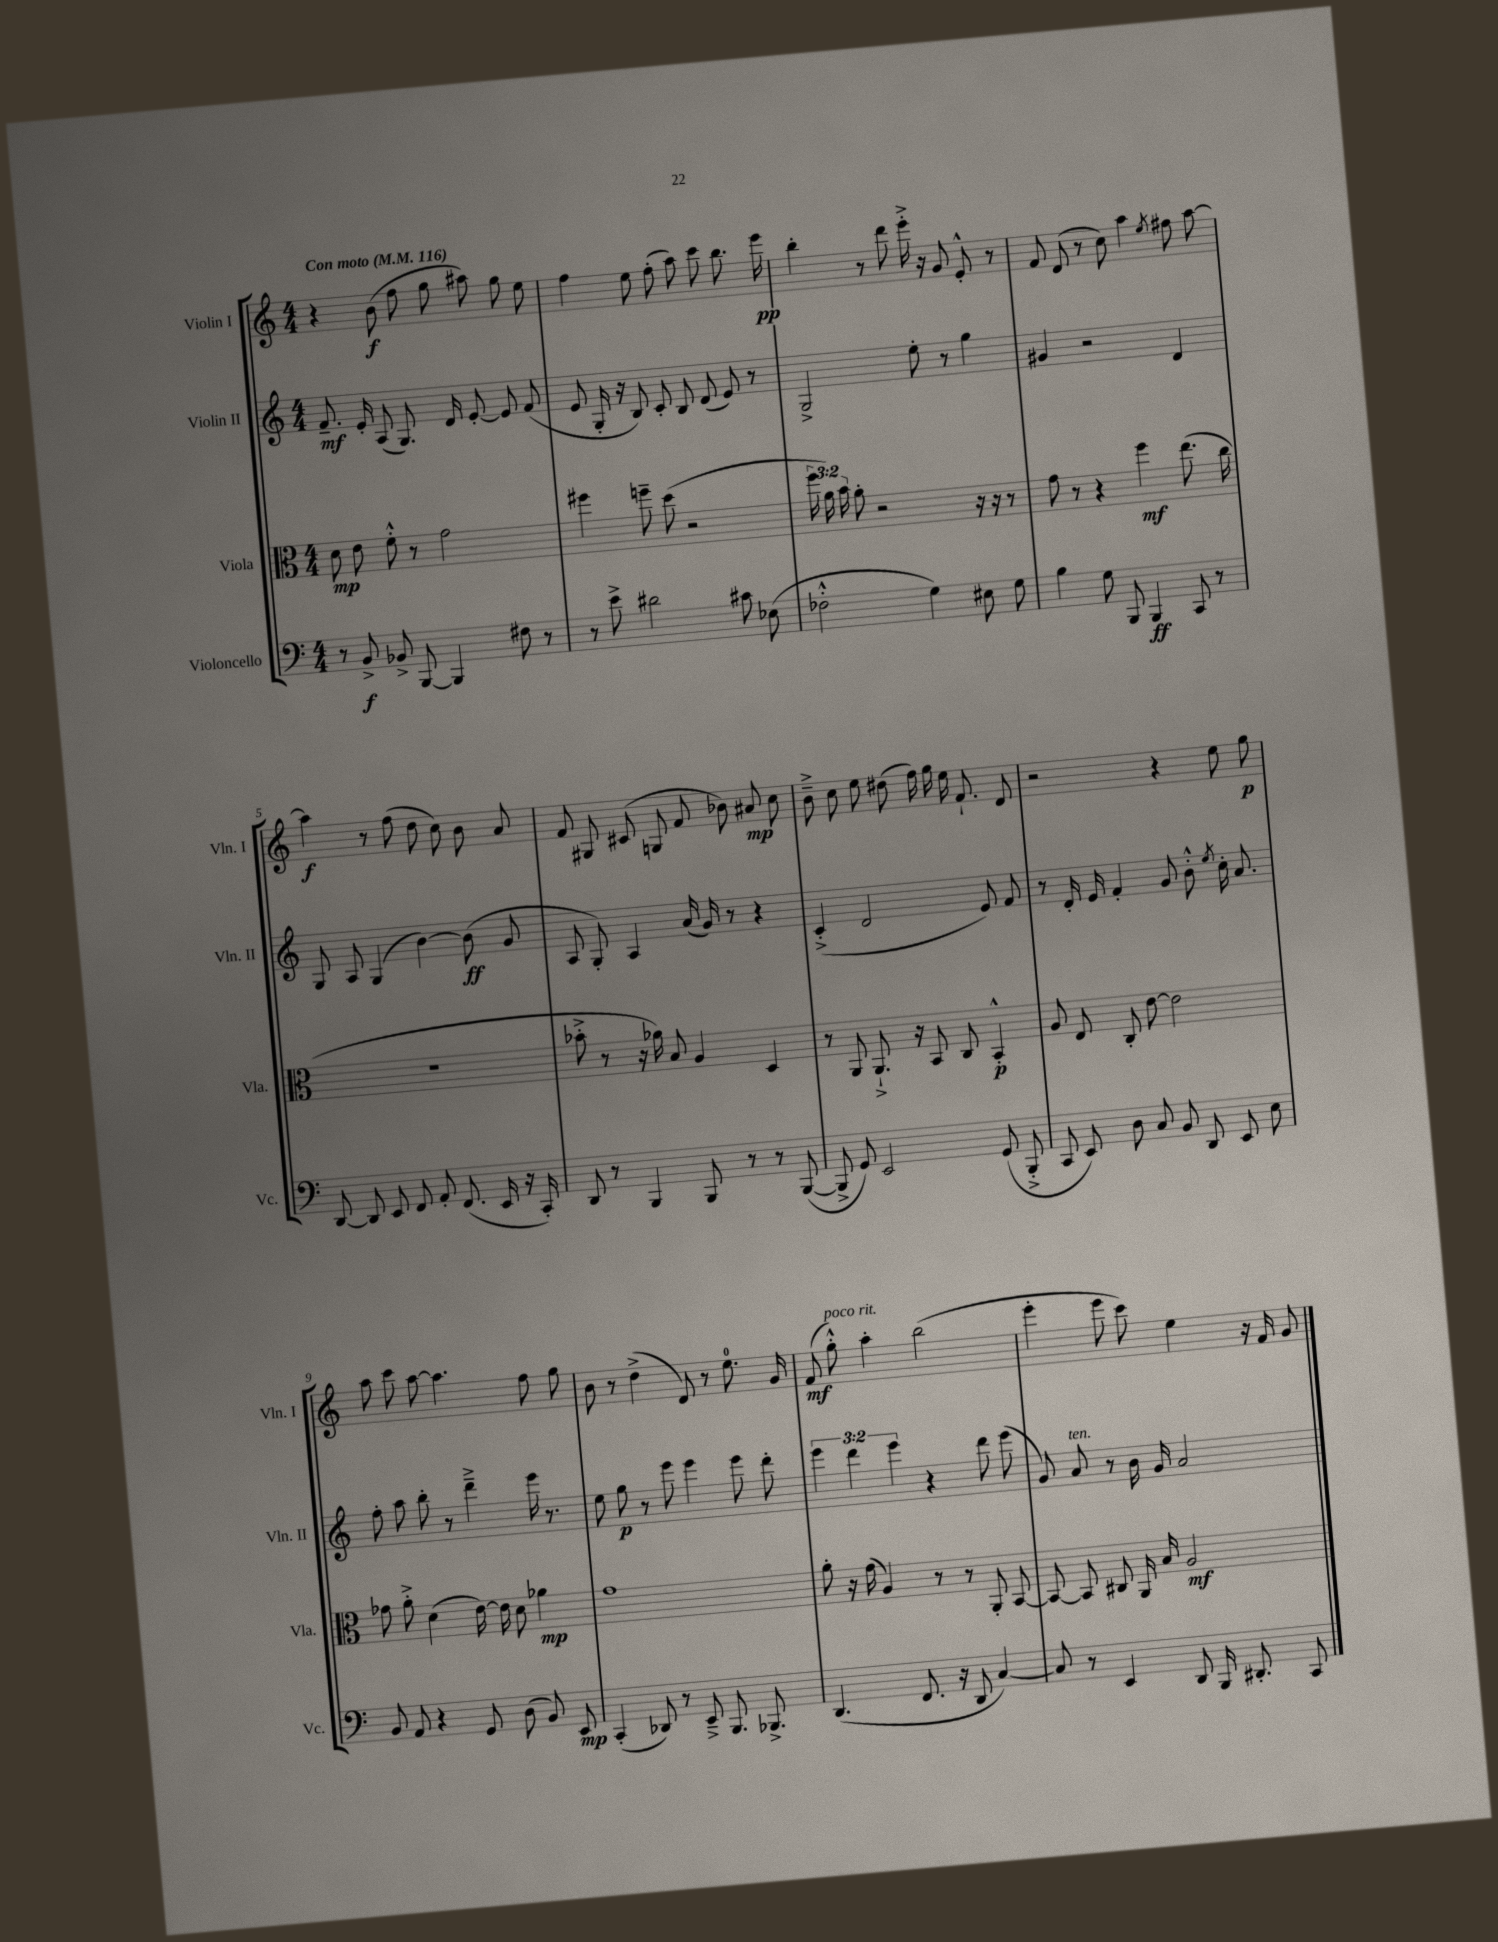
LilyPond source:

<<
\new StaffGroup <<
\new Staff = "s0" \with { instrumentName = "Violin I" shortInstrumentName = "Vln. I" } {
    \clef treble \key c \major \numericTimeSignature \time 4/4 \tempo "Con moto" 4 = 116
    \autoBeamOff r4 b'8\f( f''8 g''8 ais''8) g''8 e''8 |
    f''4 e''8 f''8-.( a''8) c'''8 b''8. e'''16\pp |
    b''4-. r8 d'''8 e'''16-.-> r16 g'8 e'8-.-^ r8 |
    f'8 d'8( r8 c''8) a''4 \acciaccatura { e''8 } fis''8 a''8~ |
    a''4\f r8 f''8( d''8 c''8) b'8 a'8 |
    f'8 gis8 cis'8( g8 f'8 bes'8) ais'8\mp c''8 |
    b'8---> c''8 e''8 dis''8( f''16) g''16 e''16 f'8.-! d'8 |
    r2 r4 e''8 g''8\p |
    a''8 c'''8 a''8~ a''4. f''8 g''8 |
    b'8 r8 d''4->( d'8) r8 e''8.-0 g'16 |
    f'8\mf( g''8-.-^^\markup { \italic "poco rit." }) a''4-. b''2( |
    e'''4-. e'''8 c'''8) e''4 r16 f'16 g'8 \bar "|." |
}
\new Staff = "s1" \with { instrumentName = "Violin II" shortInstrumentName = "Vln. II" } {
    \clef treble \key c \major \numericTimeSignature \time 4/4 \override Staff.TupletNumber.text = #tuplet-number::calc-fraction-text
    \autoBeamOff f'8.--\mf e'16-. a8( g8.) d'16 e'8~-. e'8 f'8( |
    e'8 g16-. r16 b8) c'8-. b8 d'8( e'8) r8 |
    g2-> e''8-. r8 g''4 |
    gis'4 r2 d'4 |
    g8 a8 g4( b'4~) b'8\ff( g'8 |
    a8 g8-.) a4 a'16( g'16) r8 r4 |
    c'4-.->( d'2 e'8) f'8 |
    r8 d'16-. e'16 f'4-. g'8 b'8-.-^ \acciaccatura { e''8 } c''16-. a'8. |
    f''8-. a''8 b''8-. r8 d'''4---> e'''16 r8. |
    e''8 g''8\p r8 e'''8 e'''4 e'''8 d'''8-. |
    \tuplet 3/2 { e'''4 d'''4 e'''4 } r4 d'''8 e'''8( |
    g'8) a'8^\markup { \italic "ten." } r8 b'16 g'16 a'2 \bar "|." |
}
\new Staff = "s2" \with { instrumentName = "Viola" shortInstrumentName = "Vla." } {
    \clef alto \key c \major \numericTimeSignature \time 4/4 \override Staff.TupletNumber.text = #tuplet-number::calc-fraction-text
    \autoBeamOff d'8\mp e'8 f'8-.-^ r8 g'2 |
    fis''4 f''8-- d''8( r2 |
    \tuplet 3/2 { f''16 a'16) b'16 } a'8-. r2 r16 r16 r8 |
    g'8 r8 r4 f''4\mf e''8.( c''16 |
    R1 |
    bes'8-.-> r8 r16 aes'16) b8 a4 d4 |
    r8 a,8 a,8.-!-> r16 b,8 c8 b,4-.-^\p |
    a8 e8 c8-. e'8~ e'2 |
    ges'8 a'8-.-> d'4( e'16~) e'16 d'8 aes'4\mp |
    g'1 |
    a'8-. r16 g'16( a4) r8 r8 a,8-. b,8~ |
    b,8~ b,8 cis8 a,16 b16 a2\mf \bar "|." |
}
\new Staff = "s3" \with { instrumentName = "Violoncello" shortInstrumentName = "Vc." } {
    \clef bass \key c \major \numericTimeSignature \time 4/4
    \autoBeamOff r8 b,8->\f bes,8-> b,,8~ b,,4 fis8 r8 |
    r8 e'8-> dis'2 cis'8 ees8( |
    fes2-.-^ g4) eis8 g8 |
    b4 g8 b,,8 b,,4\ff c,8 r8 |
    d,8~ d,8 e,8 f,8 a,8-. f,8.( e,16 r16 c,16-.) |
    d,8 r8 b,,4 b,,8 r8 r8 b,,8~( |
    b,,8-> g,8) e,2 g,8( b,,8-.-> |
    c,8 e,8) d8 c8 b,8 d,8 e,8 e8 |
    b,8 a,8 r4 g,8 d8( b,8) e,8\mp |
    c,4-.( des,8) r8 e,8---> b,,8. bes,,8.-> |
    d,4.( f,8. r16 d,8 c4~) |
    c8 r8 e,4 d,8 b,,16 dis,8.-. c,8 \bar "|." |
}
>>
>>
